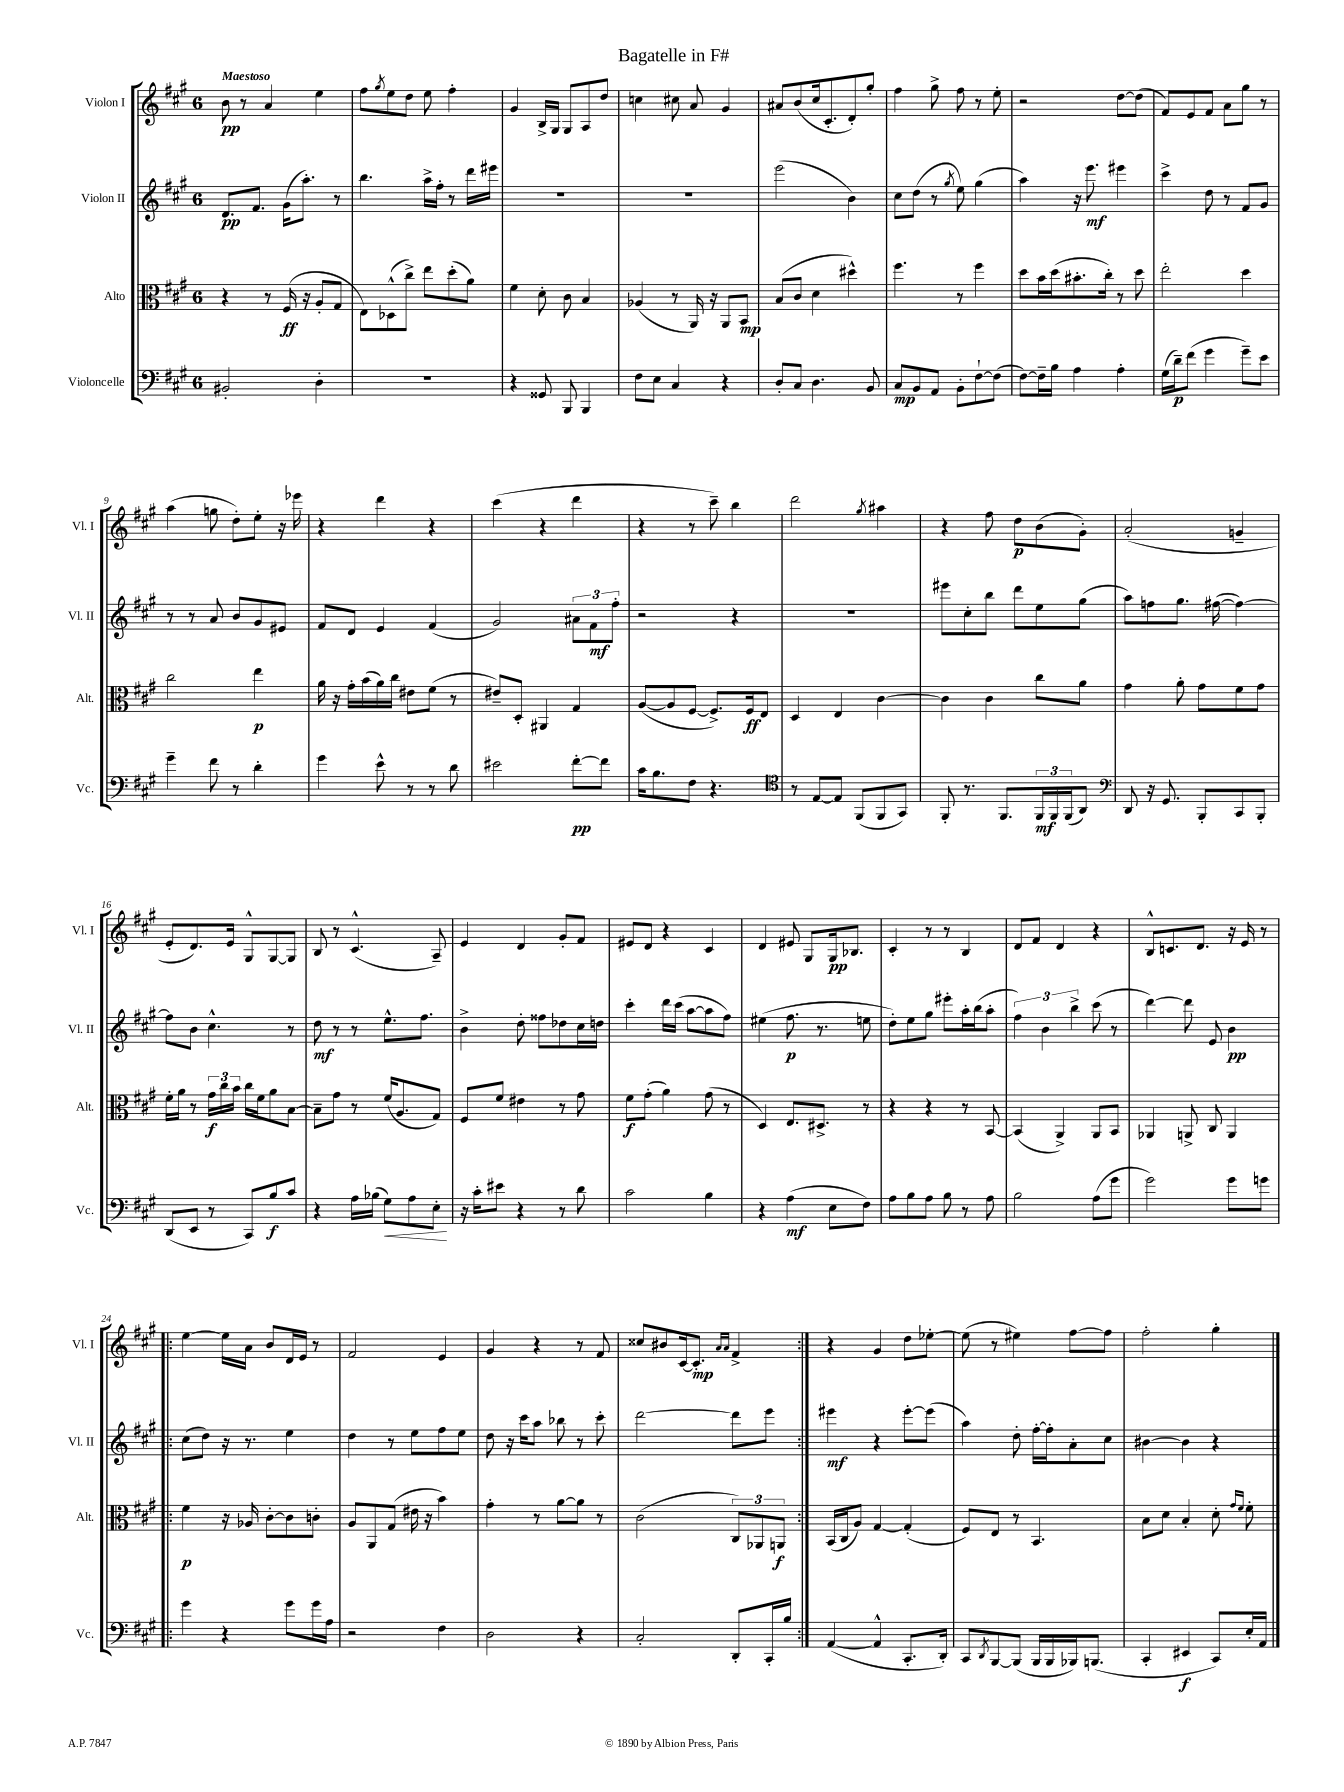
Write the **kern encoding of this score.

**kern	**dynam	**kern	**dynam	**kern	**dynam	**kern	**dynam
*part4	*part4	*part3	*part3	*part2	*part2	*part1	*part1
*staff4	*staff4	*staff3	*staff3	*staff2	*staff2	*staff1	*staff1
*I"Violoncelle	*	*I"Alto	*	*I"Violon II	*	*I"Violon I	*
*I'Vc.	*	*I'Alt.	*	*I'Vl. II	*	*I'Vl. I	*
*clefF4	*	*clefC3	*	*clefG2	*	*clefG2	*
*k[f#c#g#]	*	*k[f#c#g#]	*	*k[f#c#g#]	*	*k[f#c#g#]	*
*M6/8	*	*M6/8	*	*M6/8	*	*M6/8	*
=1	=1	=1	=1	=1	=1	=1	=1
!	!	!	!	!	!	!LO:TX:a:B:t=Maestoso	!
2BB#X'/	.	4r	.	8.d/L	pp	8b\	pp
.	.	.	.	.	.	8r	.
.	.	.	.	8.f#/J	.	.	.
.	.	8r	.	.	.	4a/	.
.	.	(16F#/	ff	(16g#\KL	.	.	.
.	.	16r	.	8.aa'\J)	.	.	.
4D'\	.	8A'/L	.	.	.	4ee\	.
.	.	8G#/J	.	8r	.	.	.
=2	=2	=2	=2	=2	=2	=2	=2
2.r	.	8E\L)	.	4.bb\	.	8ff#\L	.
.	.	.	.	.	.	8qgg#/	.
.	.	(8D-X^^\	.	.	.	8ee\	.
.	.	8cc#^\J)	.	.	.	8dd\J	.
.	.	8ee\L	.	16aa^\LL	.	8ee\	.
.	.	.	.	16ff#'\JJ	.	.	.
.	.	(8dd'\	.	8r	.	4ff#'\	.
.	.	8a\J)	.	16ddd\LL	.	.	.
.	.	.	.	16eee#X\JJ	.	.	.
=3	=3	=3	=3	=3	=3	=3	=3
4r	.	4f#\	.	2.r	.	4g#/	.
8GG##X/	.	8d'\	.	.	.	16B^/LL	.
.	.	.	.	.	.	16G#/JJ	.
8BBB/	.	8c#\	.	.	.	8G#/L	.
4BBB/	.	4B/	.	.	.	8A/	.
.	.	.	.	.	.	8dd/J	.
=4	=4	=4	=4	=4	=4	=4	=4
8F#\L	.	(4A-X/	.	2.r	.	4ccn\	.
8E\J	.	.	.	.	.	.	.
4C#/	.	8r	.	.	.	8cc#X\	.
.	.	16AA/)	.	.	.	8a/	.
.	.	16r	.	.	.	.	.
4r	.	8AA/L	.	.	.	4g#/	.
.	.	8BB/J	mp	.	.	.	.
=5	=5	=5	=5	=5	=5	=5	=5
8D'/L	.	(8B/L	.	(2eee\	.	8a#X/L	.
8C#/J	.	8c#/J	.	.	.	(8b/	.
4.D\	.	4d\	.	.	.	16cc#/k	.
.	.	.	.	.	.	8.c#'/	.
.	.	4dd#X^^\)	.	4b\)	.	8d'/)	.
8BB/	.	.	.	.	.	8gg#'/J	.
=6	=6	=6	=6	=6	=6	=6	=6
8C#/L	mp	4.ff#\	.	8cc#\L	.	4ff#\	.
8BB/	.	.	.	(8dd\J	.	.	.
8AA/J	.	.	.	8r	.	8gg#^\	.
.	.	.	.	8qgg#/	.	.	.
8BB'\L	.	8r	.	8ee\)	.	8ff#\	.
[8F#`\	.	4ff#\	.	(4gg#\	.	8r	.
(8F#\J]	.	.	.	.	.	8ee'\	.
=7	=7	=7	=7	=7	=7	=7	=7
[8F#\L)	.	8dd\L	.	4aa\)	.	2r	.
16F#~\L]	.	16b\L	.	.	.	.	.
16B\JJ	.	(16dd\J	.	.	.	.	.
4A\	.	8.b#X'\	.	16r	.	.	.
.	.	.	.	8.eee\	mf	.	.
.	.	16cc#'\Jk)	.	.	.	.	.
4A'\	.	8r	.	4eee#X\	.	[8dd\L	.
.	.	8dd\	.	.	.	(8dd\J]	.
=8	=8	=8	=8	=8	=8	=8	=8
(16G#\LL	.	2ee'\	.	4ccc#^\	.	8f#/L)	.
16d~\J)	p	.	.	.	.	.	.
(8f#\J	.	.	.	.	.	8e/	.
4g#\	.	.	.	8dd\	.	8f#/J	.
.	.	.	.	8r	.	8a\L	.
8g#~\L)	.	4dd\	.	8f#/L	.	8gg#\J	.
8e\J	.	.	.	8g#/J	.	8r	.
!!LO:LB:g=z
=9	=9	=9	=9	=9	=9	=9	=9
4g#~\	.	2cc#\	.	8r	.	(4aa\	.
.	.	.	.	8r	.	.	.
8f#\	.	.	.	8a/	.	8ggn\	.
8r	.	.	.	8b/L	.	8dd'\L)	.
4d'\	.	4ee\	p	8g#/	.	8ee'\J	.
.	.	.	.	8e#X/J	.	16r	.
.	.	.	.	.	.	16eee-X\	.
=10	=10	=10	=10	=10	=10	=10	=10
4g#\	.	16a\	.	8f#/L	.	4r	.
.	.	16r	.	.	.	.	.
.	.	16g#'\LL	.	8d/J	.	.	.
.	.	(16b\	.	.	.	.	.
8e^^\	.	16a\)	.	4e/	.	4ddd\	.
.	.	16cc#\JJ	.	.	.	.	.
8r	.	8e#X\L	.	.	.	.	.
8r	.	(8f#\J	.	(4f#/	.	4r	.
8d\	.	8r	.	.	.	.	.
=11	=11	=11	=11	=11	=11	=11	=11
2e#X\	.	8e#X~/L)	.	2g#/)	.	(4ccc#\	.
.	.	8D'/J	.	.	.	.	.
.	.	4AA#X/	.	.	.	4r	.
[8f#'\L	pp	4G#/	.	12a#X\L	.	4ddd\	.
.	.	.	.	12f#\	mf	.	.
8f#\J]	.	.	.	.	.	.	.
.	.	.	.	12ff#'\J	.	.	.
=12	=12	=12	=12	=12	=12	=12	=12
16c#\KL	.	([8A/L	.	2r	.	4r	.
8.B\	.	.	.	.	.	.	.
.	.	8A/]	.	.	.	.	.
8F#\J	.	[8F#/J	.	.	.	8r	.
4.r	.	8.F#^/L])	.	.	.	8ccc#~\)	.
.	.	.	.	4r	.	4bb\	.
.	.	16F#/k	ff	.	.	.	.
.	.	8E/J	.	.	.	.	.
=13	=13	=13	=13	=13	=13	=13	=13
*clefC4	*	*	*	*	*	*	*
8r	.	4D/	.	2.r	.	2ddd\	.
[8E/L	.	.	.	.	.	.	.
8E/J]	.	4E/	.	.	.	.	.
(8FF#/L	.	.	.	.	.	.	.
.	.	.	.	.	.	8qgg#/	.
8FF#/	.	[4c#\	.	.	.	4aa#X\	.
8GG#/J)	.	.	.	.	.	.	.
=14	=14	=14	=14	=14	=14	=14	=14
8FF#'/	.	4c#\]	.	8eee#X\L	.	4r	.
8.r	.	.	.	8cc#'\	.	.	.
.	.	4c#\	.	8bb\J	.	8ff#\	.
8.FF#/L	.	.	.	.	.	.	.
.	.	.	.	8ddd\L	.	8dd\L	p
24FF#/L	mf	8cc#\L	.	8ee\	.	(8b\	.
24FF#/	.	.	.	.	.	.	.
(24FF#/J	.	.	.	.	.	.	.
8AA/J)	.	8a\J	.	(8gg#\J	.	8g#'\J)	.
=15	=15	=15	=15	=15	=15	=15	=15
*clefF4	*	*	*	*	*	*	*
8DD/	.	4g#\	.	8aa\L)	.	(2a'/	.
16r	.	.	.	8ffn\	.	.	.
8.GG#/	.	.	.	.	.	.	.
.	.	8a'\	.	8.gg#\J	.	.	.
8BBB'/L	.	8g#\L	.	.	.	.	.
.	.	.	.	([16ff#X\	.	.	.
8CC#/	.	8f#\	.	4ff#\_)	.	4gn~/	.
8BBB'/J	.	8g#\J	.	.	.	.	.
!!LO:LB:g=z
=16	=16	=16	=16	=16	=16	=16	=16
(8DD/L	.	16f#'\LL	.	8ff#\L]	.	8e'/L	.
.	.	16a\JJ	.	.	.	.	.
8EE/J	.	8r	.	8b\J	.	8.d/)	.
8r	.	24g#\LL	f	4.cc#^^\	.	.	.
.	.	24cc#\	.	.	.	.	.
.	.	.	.	.	.	16e/Jk	.
.	.	24b\JJ	.	.	.	.	.
8CC#/L)	.	16cc#\LL	.	.	.	8G#^^/L	.
.	.	16f#\J	.	.	.	.	.
8B/	f	8a\	.	.	.	[8G#/	.
8c#/J	.	[8B\J	.	8r	.	8G#/J]	.
=17	=17	=17	=17	=17	=17	=17	=17
4r	.	8B~\L]	.	8dd\	mf	8B/	.
.	.	8g#\J	.	8r	.	8r	.
16A\LL	.	8r	.	8r	.	(4.c#^^/	.
(16B-X\JJ	.	.	.	.	.	.	.
!	!LO:HP:b	!	!	!	!	!	!
8G#\L)	<	(16f#/KL	.	8.ee^^\L	.	.	.
.	.	8.A/	.	.	.	.	.
8A\	.	.	.	.	.	.	.
.	.	.	.	8.ff#\J	.	.	.
8E'\J	.	8G#/J)	.	.	.	8A~/)	.
.	[	.	.	.	.	.	.
=18	=18	=18	=18	=18	=18	=18	=18
16r	.	8F#/L	.	4b^\	.	4e/	.
16c#'\KL	.	.	.	.	.	.	.
8e#X\J	.	8f#/J	.	.	.	.	.
4r	.	4e#X\	.	8dd'\	.	4d/	.
.	.	.	.	8ff##X\L	.	.	.
8r	.	8r	.	8dd-X\	.	8g#'/L	.
8d\	.	8g#\	.	16cc#\L	.	8f#/J	.
.	.	.	.	16ddn\JJ	.	.	.
=19	=19	=19	=19	=19	=19	=19	=19
2c#\	.	8f#\L	f	4ccc#'\	.	8e#X/L	.
.	.	(8g#'\J	.	.	.	8d/J	.
.	.	4a\)	.	16ddd\LL	.	4r	.
.	.	.	.	(16ccc#\JJ	.	.	.
.	.	.	.	[8aa\L	.	.	.
4B\	.	(8g#\	.	8aa\]	.	4c#/	.
.	.	8r	.	8ff#\J)	.	.	.
=20	=20	=20	=20	=20	=20	=20	=20
4r	.	4D/)	.	(4ee#X\	.	4d/	.
(4A\	mf	8.E/L	.	8.ff#\	p	8e#X/	.
.	.	.	.	.	.	8G#/L	.
.	.	8.D#X^/J	.	8.r	.	.	.
8E\L	.	.	.	.	.	16G#/k	pp
.	.	.	.	.	.	8.B-X/J	.
8F#\J)	.	8r	.	8een\	.	.	.
=21	=21	=21	=21	=21	=21	=21	=21
8A\L	.	4r	.	8dd'\L)	.	4c#'/	.
8B\	.	.	.	8ee\	.	.	.
8A\J	.	4r	.	8gg#\J	.	8r	.
8B\	.	.	.	8eee#X'\L	.	8r	.
8r	.	8r	.	16aa'\L	.	4B/	.
.	.	.	.	(16bb\J	.	.	.
8A\	.	[8BB/	.	8aa'\J	.	.	.
=22	=22	=22	=22	=22	=22	=22	=22
2B\	.	(4BB/]	.	6ff#\)	.	8d/L	.
.	.	.	.	.	.	8f#/J	.
.	.	.	.	6b\	.	.	.
.	.	4AA^/)	.	.	.	4d/	.
.	.	.	.	6bb^\	.	.	.
(8A\L	.	8AA/L	.	(8ccc#\	.	4r	.
8g#\J	.	8BB/J	.	8r	.	.	.
=23	=23	=23	=23	=23	=23	=23	=23
2g#\)	.	4AA-X/	.	[4ddd\)	.	8B^^/L	.
.	.	.	.	.	.	8.cn/	.
.	.	8AAn^/	.	8ddd\]	.	.	.
.	.	.	.	.	.	8.d/J	.
.	.	8C#/	.	8e/	.	.	.
8g#\L	.	4AA/	.	4b\	pp	16r	.
.	.	.	.	.	.	16e/	.
8gn\J	.	.	.	.	.	8r	.
!!LO:LB:g=z
=24!|:	=24!|:	=24!|:	=24!|:	=24!|:	=24!|:	=24!|:	=24!|:
4g#\	.	4f#\	p	(8cc#\L	.	[4ee\	.
.	.	.	.	8dd\J)	.	.	.
4r	.	16r	.	16r	.	16ee\LL]	.
.	.	16A-X/	.	8.r	.	16a\JJ	.
.	.	[8c#'\L	.	.	.	8b/L	.
8g#\L	.	8c#\]	.	4ee\	.	16d/L	.
.	.	.	.	.	.	16e/JJ	.
16g#\L	.	8cn'\J	.	.	.	8r	.
16A\JJ	.	.	.	.	.	.	.
=25	=25	=25	=25	=25	=25	=25	=25
2r	.	8A/L	.	4dd\	.	2f#/	.
.	.	8AA/	.	.	.	.	.
.	.	(8G#/J	.	8r	.	.	.
.	.	16e#X\	.	8ee\L	.	.	.
.	.	16r	.	.	.	.	.
4F#\	.	4b\)	.	8ff#\	.	4e/	.
.	.	.	.	8ee\J	.	.	.
=26	=26	=26	=26	=26	=26	=26	=26
2D\	.	4g#'\	.	8dd\	.	4g#/	.
.	.	.	.	16r	.	.	.
.	.	.	.	16ccc#\KL	.	.	.
.	.	8r	.	8aa\J	.	4r	.
.	.	[8a\L	.	8bb-X\	.	.	.
4r	.	8a\J]	.	8r	.	8r	.
.	.	8r	.	8ccc#'\	.	8f#/	.
=27	=27	=27	=27	=27	=27	=27	=27
2C#'/	.	(2c#\	.	[2ddd\	.	8cc##X/L	.
.	.	.	.	.	.	8b#X/	.
.	.	.	.	.	.	[16c#/k	.
.	.	.	.	.	.	8.c#'/J]	mp
.	.	.	.	.	.	16qqa/LL	.
.	.	.	.	.	.	16qqa/JJ	.
8DD'/L	.	12C#/L)	.	8ddd\L]	.	4f#^/	.
.	.	12AA-X/	.	.	.	.	.
16CC#'/L	.	.	.	8eee\J	.	.	.
.	.	12AAn/J	f	.	.	.	.
16B/JJ	.	.	.	.	.	.	.
=28:|!	=28:|!	=28:|!	=28:|!	=28:|!	=28:|!	=28:|!	=28:|!
([4AA/	.	(16BB/LL	.	4eee#X\	mf	4r	.
.	.	16C#/J	.	.	.	.	.
.	.	8A/J)	.	.	.	.	.
4AA^^/]	.	[4G#/	.	4r	.	4g#/	.
8.CC#'/L	.	(4G#'/]	.	[8eee#'\L	.	8dd\L	.
.	.	.	.	(8eee#\J]	.	[8ee-X'\J	.
16DD'/Jk)	.	.	.	.	.	.	.
=29	=29	=29	=29	=29	=29	=29	=29
8CC#/L	.	8F#/L)	.	4aa\)	.	(8ee-\]	.
8qDD/	.	.	.	.	.	.	.
[8BBB/	.	8E/J	.	.	.	8r	.
(8BBB/J]	.	8r	.	8dd'\	.	4ee#X\)	.
16BBB/LL	.	4.BB/	.	[16ff#'\LL	.	.	.
16BBB/	.	.	.	16ff#'\J]	.	.	.
16BBB-X/J)	.	.	.	8a'\	.	[8ff#\L	.
(8.BBBn/J	.	.	.	.	.	.	.
.	.	.	.	8cc#\J	.	8ff#\J]	.
=30	=30	=30	=30	=30	=30	=30	=30
4CC#'/	.	8B\L	.	[4b#X\	.	2ff#'\	.
.	.	8d\J	.	.	.	.	.
4EE#X/	f	4B'/	.	4b#\]	.	.	.
8CC#/L)	.	8d'\	.	4r	.	4gg#'\	.
.	.	16qqg#/LL	.	.	.	.	.
.	.	16qqf#/JJ	.	.	.	.	.
16E'/L	.	8f#'\	.	.	.	.	.
16AA/JJ	.	.	.	.	.	.	.
==	==	==	==	==	==	==	==
*-	*-	*-	*-	*-	*-	*-	*-
